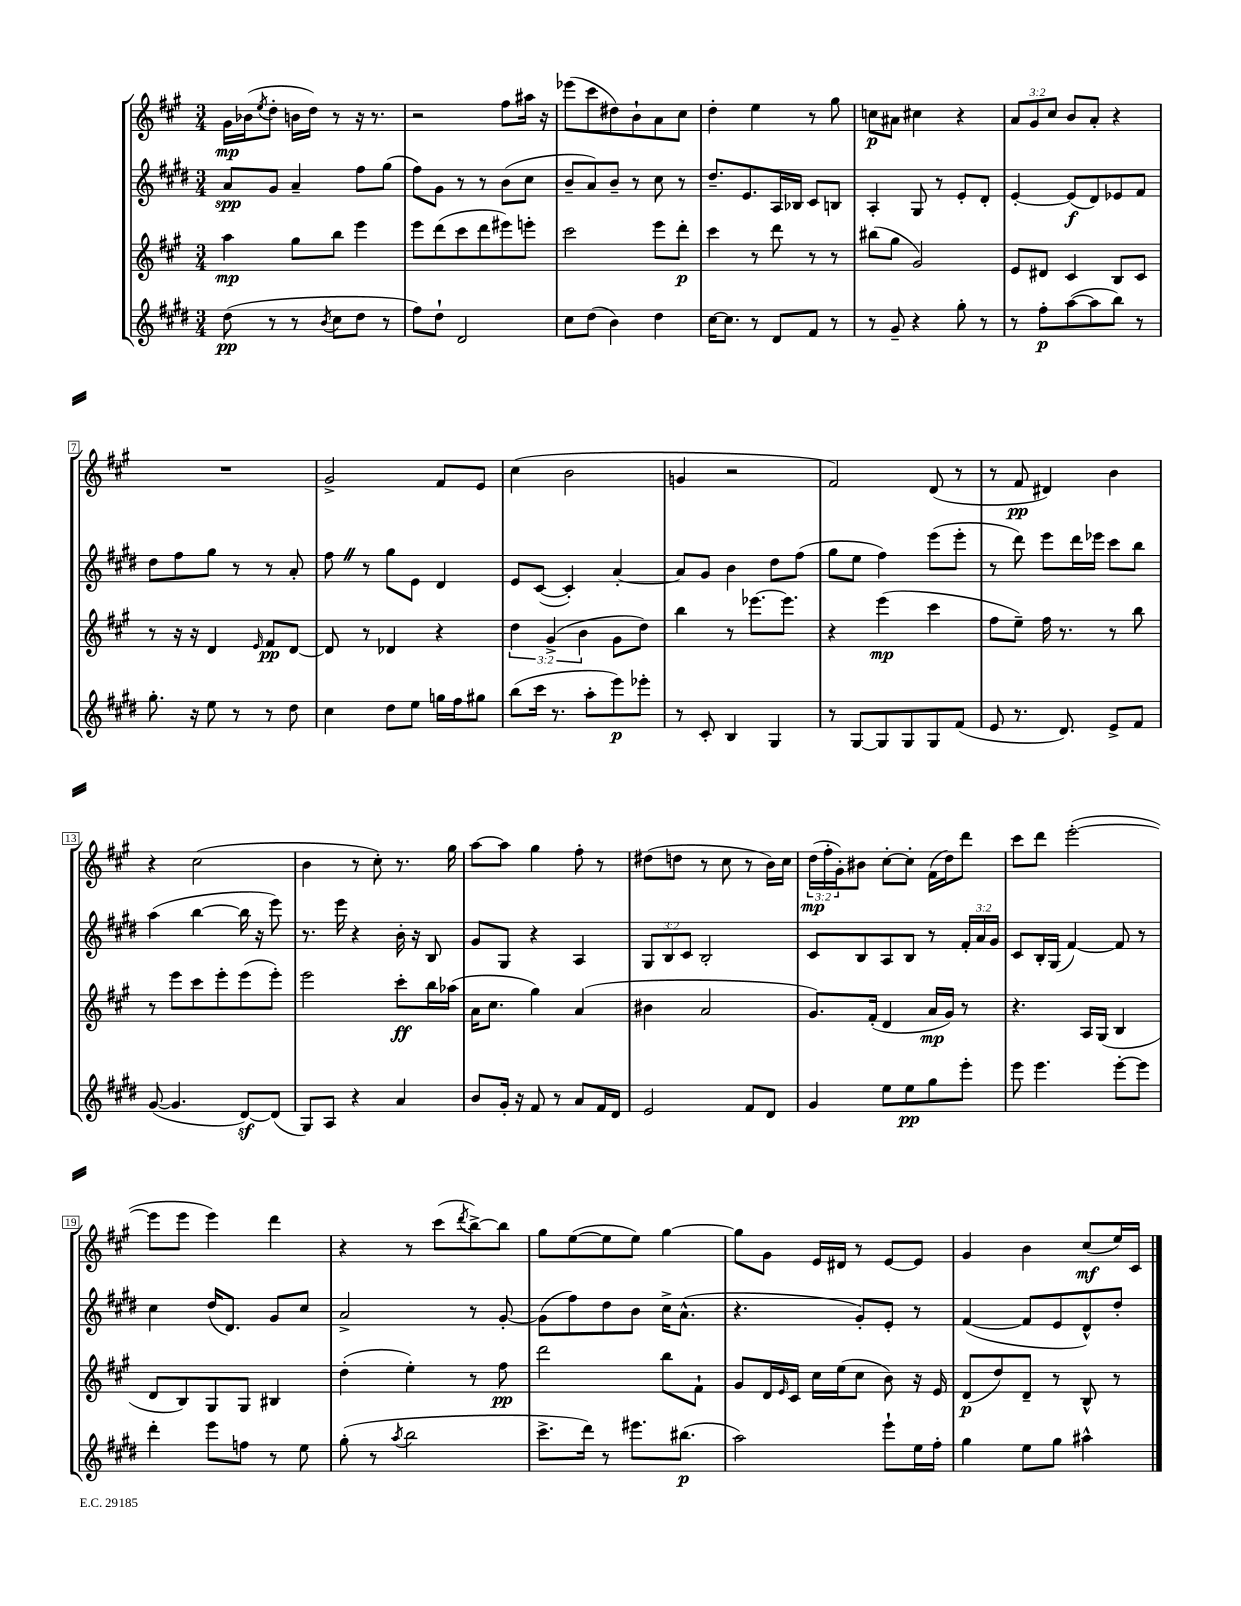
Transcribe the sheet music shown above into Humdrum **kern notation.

**kern	**kern	**kern	**kern
*staff4	*staff3	*staff2	*staff1
*clefG2	*clefG2	*clefG2	*clefG2
*k[f#c#g#d#]	*k[f#c#g#]	*k[f#c#g#d#]	*k[f#c#g#]
*M3/4	*M3/4	*M3/4	*M3/4
(8dd#	4aa	8a	16g#
.	.	.	(16b-
.	.	.	8qee
8r	.	8g#	8dd'
8r	8gg#	4a~	16b
.	.	.	16dd)
8qb	.	.	.
8cc#	8bb	.	8r
8dd#	4eee	8ff#	16r
.	.	.	8.r
8r	.	(8gg#	.
=	=	=	=
8ff#)	8eee	8ff#)	2r
8dd#`	(8ddd	8g#	.
2d#	8ccc#	8r	.
.	8ddd	8r	.
.	8eee#)	(8b	8ff#
.	8eee'	8cc#	16aa#
.	.	.	16r
=	=	=	=
8cc#	2ccc#	8b~	(8eee-
(8dd#	.	8a)	8ccc#
4b)	.	8b~	8dd#)
.	.	8r	8b`
4dd#	8eee	8cc#	8a
.	8ddd'	8r	8cc#
=	=	=	=
[16cc#	4ccc#	8.dd#~	4dd'
8.cc#]	.	.	.
.	.	8.e	.
8r	8r	.	4ee
8d#	8ddd	16A	.
.	.	16B-	.
8f#	8r	8c#	8r
8r	8r	8B	8gg#
=	=	=	=
8r	(8bb#	4A'	8cc
8g#~	8gg#	.	8a#
4r	2g#)	8G#	4cc#
.	.	8r	.
8gg#'	.	8e'	4r
8r	.	8d#'	.
=	=	=	=
8r	8e	[4e'	12a
.	.	.	12g#
8ff#'	8d#	.	.
.	.	.	12cc#
([8aa	4c#	(8e]	8b
8aa]	.	8d#)	8a'
8bb)	8B	8e-	4r
8r	8c#	8f#	.
=	=	=	=
8.gg#'	8r	8dd#	2.r
.	16r	8ff#	.
16r	16r	.	.
8ee	4d	8gg#	.
8r	.	8r	.
.	16qqe	.	.
8r	8f#	8r	.
8dd#	[8d	8a'	.
=	=	=	=
4cc#	8d]	8ff#	2g#^
.	8r	8r	.
8dd#	4d-	8gg#	.
8ee	.	8e	.
16gg	4r	4d#	8f#
16ff#	.	.	.
8gg#	.	.	8e
=	=	=	=
(8bb	6dd	8e	(4cc#
16ccc#	.	([8c#	.
.	(6g#^	.	.
8.r	.	.	.
.	.	4c#'])	2b
.	6b	.	.
8aa'	.	.	.
8eee)	8g#	[4a'	.
8eee-'	8dd)	.	.
=	=	=	=
8r	4bb	8a]	4g
8c#'	.	8g#	.
4B	8r	4b	2r
.	[8.eee-	.	.
4G#	.	8dd#	.
.	8.eee-]	.	.
.	.	(8ff#	.
=	=	=	=
8r	4r	8gg#	2f#)
[8G#	.	8ee	.
8G#]	(4eee	4ff#)	.
8G#	.	.	.
8G#	4ccc#	(8eee	(8d
(8f#	.	8eee'	8r
=	=	=	=
8e	8ff#	8r	8r
8.r	8ee~)	8ddd#)	8f#
.	16ff#	8eee	4d#)
8.d#)	8.r	.	.
.	.	16ddd#	.
.	.	16eee-	.
8e^	8r	8ccc#	4b
8f#	8bb	8bb	.
=	=	=	=
([8g#	8r	(4aa	4r
4.g#]	8eee	.	.
.	8ccc#	[4bb	(2cc#
.	8eee'	.	.
[8d#)	(8eee	16bb]	.
.	.	16r	.
(8d#]	8eee')	8eee)	.
=	=	=	=
8G#)	2eee	8.r	4b
8A	.	.	.
.	.	16eee	.
4r	.	4r	8r
.	.	.	8cc#')
4a	8ccc#'	16b'	8.r
.	.	16r	.
.	16bb	8B	.
.	(16aa-	.	16gg#
=	=	=	=
8b	16a	8g#	[8aa
.	8.cc#	.	.
16g#'	.	8G#	8aa]
16r	.	.	.
8f#	4gg#)	4r	4gg#
8r	.	.	.
8a	(4a	4A	8ff#'
16f#	.	.	8r
16d#	.	.	.
=	=	=	=
2e	4b#	12G#	(8dd#
.	.	12B	.
.	.	.	8dd
.	.	12c#	.
.	2a	2B'	8r
.	.	.	8cc#
8f#	.	.	8r
8d#	.	.	16b)
.	.	.	16cc#
=	=	=	=
4g#	8.g#)	8c#	(24dd
.	.	.	24ff#'
.	.	.	24g#')
.	.	8B	8b#
.	(16f#'	.	.
8ee	4d	8A	[8cc#'
8ee	.	8B	8cc#']
8gg#	16a	8r	(16f#
.	16g#)	.	16dd)
8eee'	8r	24f#'	8ddd
.	.	24a	.
.	.	24g#	.
=	=	=	=
8eee	4.r	8c#	8ccc#
4.eee	.	16B'	8ddd
.	.	(16G#	.
.	.	[4f#)	([2eee'
.	16A	.	.
.	(16G#	.	.
[8eee'	4B	8f#]	.
8eee]	.	8r	.
=	=	=	=
4ddd#'	8d	4cc#	8eee]
.	8B)	.	8eee
8eee	8G#	(16dd#	4eee)
.	.	8.d#)	.
8ff	8G#	.	.
8r	4B#	8g#	4ddd
8ee	.	8cc#	.
=	=	=	=
(8gg#'	(4dd'	2a^	4r
8r	.	.	.
8qaa	.	.	.
2bb	4ee')	.	8r
.	.	.	(8ccc#
.	.	.	8qddd
.	8r	8r	[8bb^)
.	8ff#	[8g#'	8bb]
=	=	=	=
8.ccc#^	2ddd	(8g#]	8gg#
.	.	8ff#)	([8ee
16ddd#)	.	.	.
8r	.	8dd#	8ee]
8.eee#	.	8b	8ee)
.	8bb	16cc#^	[4gg#
(8.bb#	.	(8.a^^	.
.	8f#`	.	.
=	=	=	=
2aa)	8g#	4.r	8gg#]
.	16d	.	8g#
.	16qqe	.	.
.	16c#	.	.
.	16cc#	.	16e
.	(16ee	.	16d#
.	8cc#	8g#')	8r
8eee`	8b)	8e'	[8e
16ee	16r	8r	8e]
16ff#'	16e	.	.
=	=	=	=
4gg#	(8d	([4f#	4g#
.	8dd)	.	.
8ee	8d~	8f#]	4b
8gg#	8r	8e	.
4aa#^^	8B^^	8d#^^)	(8cc#
.	8r	8dd#'	16ee)
.	.	.	16c#
==	==	==	==
*-	*-	*-	*-
